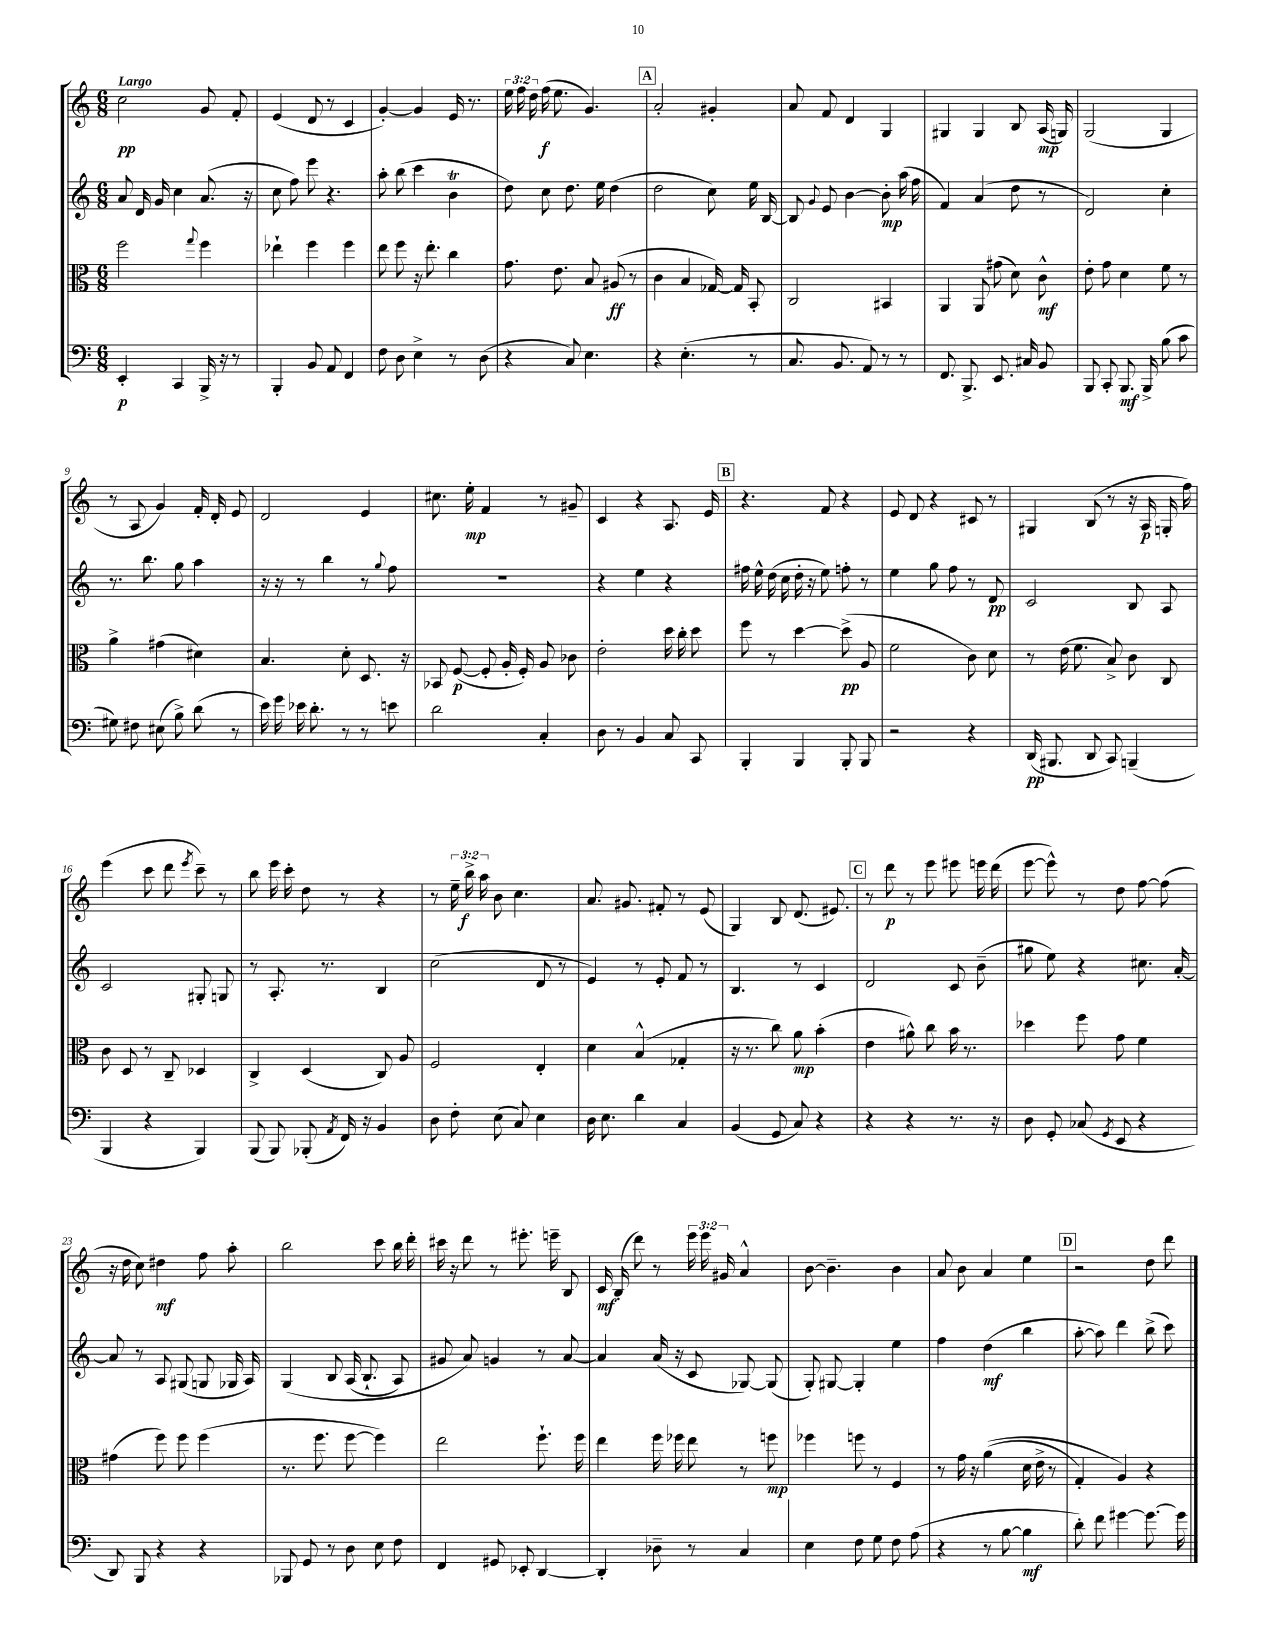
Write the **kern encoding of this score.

**kern	**dynam	**kern	**dynam	**kern	**dynam	**kern	**dynam
*part4	*part4	*part3	*part3	*part2	*part2	*part1	*part1
*staff4	*staff4	*staff3	*staff3	*staff2	*staff2	*staff1	*staff1
*clefF4	*	*clefC3	*	*clefG2	*	*clefG2	*
*k[]	*	*k[]	*	*k[]	*	*k[]	*
*M6/8	*	*M6/8	*	*M6/8	*	*M6/8	*
=1	=1	=1	=1	=1	=1	=1	=1
!	!	!	!	!	!	!LO:TX:a:B:t=Largo	!
4EE'/	p	2ff\	.	8a/	.	2cc\	pp
.	.	.	.	16d/	.	.	.
.	.	.	.	16g/	.	.	.
4CC/	.	.	.	4cc\	.	.	.
.	.	8qqgg/	.	.	.	.	.
16BBB^/	.	4ff\	.	(8.a/	.	8g/	.
16r	.	.	.	.	.	.	.
8r	.	.	.	.	.	8f'/	.
.	.	.	.	16r	.	.	.
=2	=2	=2	=2	=2	=2	=2	=2
4BBB'/	.	4ee-X`\	.	8cc\	.	(4e/	.
.	.	.	.	8ff\)	.	.	.
8BB/	.	4ff\	.	8eee\	.	8d/	.
8AA/	.	.	.	4.r	.	8r	.
4FF/	.	4ff\	.	.	.	4c/	.
=3	=3	=3	=3	=3	=3	=3	=3
8F\	.	8ee\	.	8aa'\	.	[4g'/)	.
8D\	.	8ff\	.	(8bb\	.	.	.
4E^\	.	16r	.	4ccc\	.	4g/]	.
.	.	8.ee'\	.	.	.	.	.
8r	.	4cc\	.	4bt\	.	16e/	.
.	.	.	.	.	.	8.r	.
(8D\	.	.	.	.	.	.	.
=4	=4	=4	=4	=4	=4	=4	=4
4r	.	8.g\	.	8dd\)	.	24ee\	.
.	.	.	.	.	.	24ff\	.
.	.	.	.	.	.	24dd\	.
.	.	.	.	8cc\	.	(16ff\	f
.	.	8.e\	.	.	.	8.ee\	.
8C/)	.	.	.	8.dd\	.	.	.
4.E\	.	8B/	.	.	.	4.g/)	.
.	.	.	.	16ee\	.	.	.
.	.	(8A#X/	ff	(4dd\	.	.	.
.	.	8r	.	.	.	.	.
!!LO:REH:place=s1:t=A
=5	=5	=5	=5	=5	=5	=5	=5
4r	.	4c\	.	2dd\	.	2a'/	.
(4.E'\	.	4B/	.	.	.	.	.
.	.	[16G-X/)	.	8cc\)	.	4g#X'/	.
.	.	16G-/]	.	.	.	.	.
8r	.	8BB'/	.	16ee\	.	.	.
.	.	.	.	[16B/	.	.	.
=6	=6	=6	=6	=6	=6	=6	=6
8.C/	.	2C/	.	8B/]	.	8a/	.
.	.	.	.	8qqg/	.	.	.
.	.	.	.	8e/	.	8f/	.
8.BB/	.	.	.	.	.	.	.
.	.	.	.	[4b\	.	4d/	.
8AA/)	.	.	.	.	.	.	.
8r	.	4BB#X/	.	8b'\]	mp	4G/	.
8r	.	.	.	(16aa\	.	.	.
.	.	.	.	16ff\	.	.	.
=7	=7	=7	=7	=7	=7	=7	=7
8.FF/	.	4AA/	.	4f/)	.	4G#X/	.
8.BBB^/	.	.	.	.	.	.	.
.	.	8AA/	.	(4a/	.	4G#/	.
8.EE/	.	(8g#X\	.	.	.	.	.
.	.	8d\)	.	8dd\	.	8B/	.
16C#X/	.	.	.	.	.	.	.
8BB/	.	8c^^\	mf	8r	.	(16A/	mp
.	.	.	.	.	.	16Gn/)	.
=8	=8	=8	=8	=8	=8	=8	=8
8BBB/	.	8e'\	.	2d/)	.	(2G/	.
8CC'/	.	8g\	.	.	.	.	.
8.BBB/	mf	4d\	.	.	.	.	.
16BBB^/	.	.	.	.	.	.	.
(8B\	.	8f\	.	4cc'\	.	4G/	.
8c\	.	8r	.	.	.	.	.
!!LO:LB:g=z
=9	=9	=9	=9	=9	=9	=9	=9
8G#X\)	.	4a^\	.	8.r	.	8r	.
8F#X\	.	.	.	.	.	8A/	.
.	.	.	.	8.bb\	.	.	.
(8E#X\	.	(4g#X\	.	.	.	4g/)	.
8B^\)	.	.	.	8gg\	.	.	.
(8d\	.	4d#X\)	.	4aa\	.	16f'/	.
.	.	.	.	.	.	16d'/	.
8r	.	.	.	.	.	8e/	.
=10	=10	=10	=10	=10	=10	=10	=10
16e\)	.	4.B/	.	16r	.	2d/	.
16g\	.	.	.	16r	.	.	.
16e-X\	.	.	.	8r	.	.	.
8.d'\	.	.	.	.	.	.	.
.	.	.	.	4bb\	.	.	.
8r	.	8d'\	.	.	.	.	.
8r	.	8.D/	.	8r	.	4e/	.
.	.	.	.	8qqgg/	.	.	.
8en\	.	.	.	8ff\	.	.	.
.	.	16r	.	.	.	.	.
=11	=11	=11	=11	=11	=11	=11	=11
2d\	.	8BB-X/	.	2.r	.	8.cc#X\	.
.	.	([8F/	p	.	.	.	.
.	.	.	.	.	.	16ee'\	mp
.	.	8F'/]	.	.	.	4f/	.
.	.	16A'/	.	.	.	.	.
.	.	16F'/)	.	.	.	.	.
4C'/	.	8A/	.	.	.	8r	.
.	.	8c-X\	.	.	.	8g#X~/	.
=12	=12	=12	=12	=12	=12	=12	=12
8D\	.	2e'\	.	4r	.	4c/	.
8r	.	.	.	.	.	.	.
4BB/	.	.	.	4ee\	.	4r	.
8C/	.	16dd\	.	4r	.	8.A/	.
.	.	16cc'\	.	.	.	.	.
8CC/	.	8dd\	.	.	.	.	.
.	.	.	.	.	.	16e/	.
!!LO:REH:place=s1:t=B
=13	=13	=13	=13	=13	=13	=13	=13
4BBB'/	.	8ff\	.	16ff#X\	.	4.r	.
.	.	.	.	16ee^^\	.	.	.
.	.	8r	.	(16dd\	.	.	.
.	.	.	.	16cc\	.	.	.
4BBB/	.	[4dd\	.	16dd'\	.	.	.
.	.	.	.	16r	.	.	.
.	.	.	.	8ee\)	.	8f/	.
8BBB'/	.	(8dd^\]	pp	8ffn'\	.	4r	.
8BBB/	.	8A/	.	8r	.	.	.
=14	=14	=14	=14	=14	=14	=14	=14
2r	.	2f\	.	4ee\	.	8e/	.
.	.	.	.	.	.	8d/	.
.	.	.	.	8gg\	.	4r	.
.	.	.	.	8ff\	.	.	.
4r	.	8c\)	.	8r	.	8c#X/	.
.	.	8d\	.	8d/	pp	8r	.
=15	=15	=15	=15	=15	=15	=15	=15
(16DD/	pp	8r	.	2c/	.	4G#X/	.
8.BBB#X/	.	.	.	.	.	.	.
.	.	(16e\	.	.	.	.	.
.	.	8.f\	.	.	.	.	.
8DD/	.	.	.	.	.	(8B/	.
8CC/)	.	8B^/)	.	.	.	8r	.
(4BBBn~/	.	8c\	.	8B/	.	16r	.
.	.	.	.	.	.	16A/	p
.	.	8C/	.	8A/	.	16Gn'/	.
.	.	.	.	.	.	16ff\)	.
!!LO:LB:g=z
=16	=16	=16	=16	=16	=16	=16	=16
4BBB/	.	8c\	.	2c/	.	(4eee\	.
.	.	8D/	.	.	.	.	.
4r	.	8r	.	.	.	8ccc\	.
.	.	8C~/	.	.	.	8ddd\	.
.	.	.	.	.	.	8qeee/	.
4BBB/)	.	4D-X/	.	8G#X'/	.	8ccc~\)	.
.	.	.	.	8Gn/	.	8r	.
=17	=17	=17	=17	=17	=17	=17	=17
(8BBB/	.	4C^/	.	8r	.	8bb\	.
8BBB/)	.	.	.	8.A'/	.	16eee\	.
.	.	.	.	.	.	16ccc'\	.
(8BBB-X'/	.	(4D/	.	.	.	8dd\	.
.	.	.	.	8.r	.	.	.
8qAA/	.	.	.	.	.	.	.
16FF/)	.	.	.	.	.	8r	.
16r	.	.	.	.	.	.	.
4BB/	.	8C/)	.	4B/	.	4r	.
.	.	8A/	.	.	.	.	.
=18	=18	=18	=18	=18	=18	=18	=18
8D\	.	2F/	.	(2cc\	.	8r	.
8F'\	.	.	.	.	.	24ee~\	.
.	.	.	.	.	.	24bb^\	f
.	.	.	.	.	.	24aa\	.
(8E\	.	.	.	.	.	8b\	.
8C/)	.	.	.	.	.	4.cc\	.
4E\	.	4E'/	.	8d/	.	.	.
.	.	.	.	8r	.	.	.
=19	=19	=19	=19	=19	=19	=19	=19
16D\	.	4d\	.	4e/)	.	8.a/	.
8.E\	.	.	.	.	.	.	.
.	.	.	.	.	.	8.g#X/	.
4d\	.	(4B^^/	.	8r	.	.	.
.	.	.	.	8e'/	.	8f#X'/	.
4C/	.	4G-X'/	.	8f/	.	8r	.
.	.	.	.	8r	.	(8e/	.
=20	=20	=20	=20	=20	=20	=20	=20
(4BB/	.	16r	.	4.B/	.	4G/)	.
.	.	8.r	.	.	.	.	.
8GG/	.	8cc\)	.	.	.	8B/	.
8C/)	.	8a\	mp	8r	.	(8.d/	.
4r	.	(4b'\	.	4c/	.	.	.
.	.	.	.	.	.	8.e#X/)	.
!!LO:REH:place=s1:t=C
=21	=21	=21	=21	=21	=21	=21	=21
4r	.	4e\	.	2d/	.	8r	.
.	.	.	.	.	.	8ddd\	p
4r	.	8a#X^^\)	.	.	.	8r	.
.	.	8cc\	.	.	.	8eee\	.
8.r	.	16b\	.	8c/	.	8eee#X\	.
.	.	8.r	.	.	.	.	.
.	.	.	.	(8b~\	.	16eeen\	.
16r	.	.	.	.	.	(16ddd\	.
=22	=22	=22	=22	=22	=22	=22	=22
8D\	.	4dd-X\	.	8gg#X\	.	[8eee\	.
8GG'/	.	.	.	8ee\)	.	8eee^^\])	.
(8C-X/	.	8ff\	.	4r	.	8r	.
8qGG/	.	.	.	.	.	.	.
8EE/	.	8g\	.	.	.	8dd\	.
4r	.	4f\	.	8.cc#X\	.	[8ff\	.
.	.	.	.	.	.	(8ff\]	.
.	.	.	.	[16a'/	.	.	.
!!LO:LB:g=z
=23	=23	=23	=23	=23	=23	=23	=23
8DD/)	.	(4g#X\	.	8a/]	.	16r	.
.	.	.	.	.	.	16dd\	.
8BBB/	.	.	.	8r	.	8cc\)	.
4r	.	8ff\)	.	8A/	.	4dd#X\	mf
.	.	8ff\	.	(8G#X/	.	.	.
4r	.	(4ff\	.	8Gn/	.	8ff\	.
.	.	.	.	16G-X/	.	8aa'\	.
.	.	.	.	16A/)	.	.	.
=24	=24	=24	=24	=24	=24	=24	=24
8BBB-X/	.	8.r	.	(4G/	.	2bb\	.
8GG/	.	.	.	.	.	.	.
.	.	8.ff\	.	.	.	.	.
8r	.	.	.	8B/	.	.	.
8D\	.	[8ff\	.	(16A/	.	.	.
.	.	.	.	8.B`/	.	.	.
8E\	.	4ff\])	.	.	.	8ccc\	.
8F\	.	.	.	8A/)	.	16bb\	.
.	.	.	.	.	.	16ddd'\	.
=25	=25	=25	=25	=25	=25	=25	=25
4FF/	.	2ee\	.	8g#X/	.	16ccc#X\	.
.	.	.	.	.	.	16r	.
.	.	.	.	8a/)	.	8ddd\	.
8GG#X/	.	.	.	4gn/	.	8r	.
8EE-X'/	.	.	.	.	.	8.eee#X'\	.
[4DD/	.	8.ff`\	.	8r	.	.	.
.	.	.	.	.	.	16eeen~\	.
.	.	.	.	[8a/	.	8B/	.
.	.	16ff\	.	.	.	.	.
=26	=26	=26	=26	=26	=26	=26	=26
4DD'/]	.	4ee\	.	4a/]	.	16c/	mf
.	.	.	.	.	.	(16B'/	.
.	.	.	.	.	.	8ddd\)	.
8D-X~\	.	16ff\	.	(16a/	.	8r	.
.	.	16ff-X\	.	16r	.	.	.
8r	.	8ee\	.	8c/	.	24eee\	.
.	.	.	.	.	.	24eee\	.
.	.	.	.	.	.	24g#X/	.
4C/	.	8r	.	[8G-X/)	.	4a^^/	.
.	.	8ffn\	mp	(8G-/]	.	.	.
=27	=27	=27	=27	=27	=27	=27	=27
4E\	.	4ff-X\	.	8G'/)	.	[8b\	.
.	.	.	.	[8G#X/	.	4.b~\]	.
8F\	.	8ffn\	.	4G#'/]	.	.	.
8G\	.	8r	.	.	.	.	.
8F\	.	4F/	.	4ee\	.	4b\	.
(8A\	.	.	.	.	.	.	.
=28	=28	=28	=28	=28	=28	=28	=28
4r	.	8r	.	4ff\	.	8a/	.
.	.	16g\	.	.	.	8b\	.
.	.	16r	.	.	.	.	.
8r	.	((4a\	.	(4dd\	mf	4a/	.
[8B\	.	.	.	.	.	.	.
4B\]	mf	16d\	.	4bb\	.	4ee\	.
.	.	16e^\	.	.	.	.	.
.	.	8r	.	.	.	.	.
!!LO:REH:place=s1:t=D
=29	=29	=29	=29	=29	=29	=29	=29
8d'\)	.	4G'/)	.	[8aa'\	.	2r	.
8f\	.	.	.	8aa\])	.	.	.
[4g#X\	.	4A/)	.	4ddd\	.	.	.
8.g#\_	.	4r	.	(8bb^\	.	8dd\	.
.	.	.	.	8ccc\)	.	8ddd\	.
16g#\]	.	.	.	.	.	.	.
==	==	==	==	==	==	==	==
*-	*-	*-	*-	*-	*-	*-	*-
